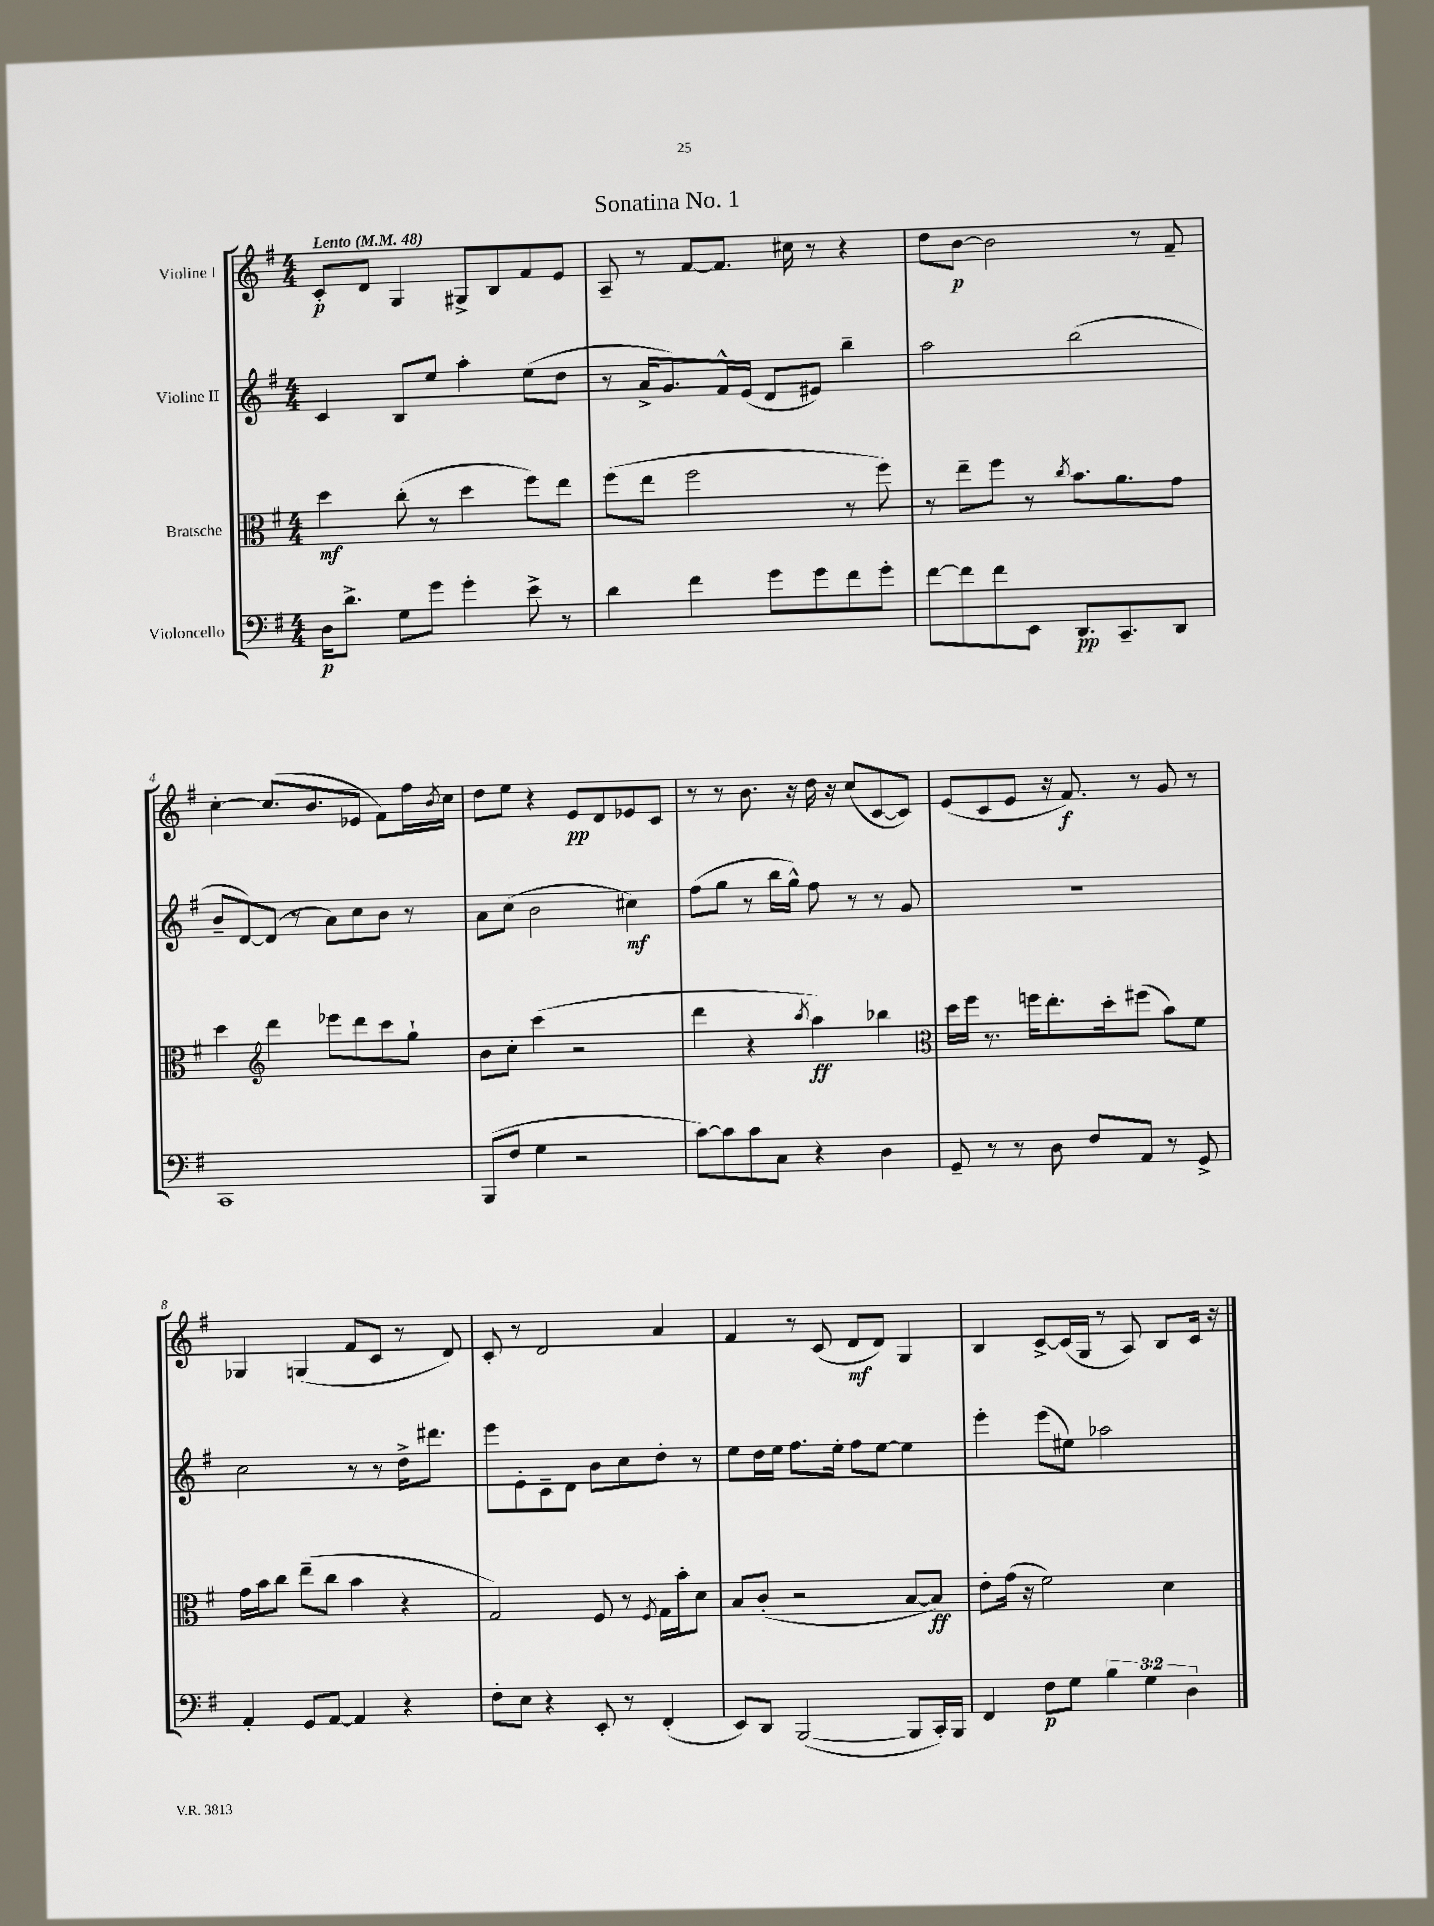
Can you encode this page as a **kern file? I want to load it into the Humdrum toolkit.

**kern	**kern	**kern	**kern
*staff4	*staff3	*staff2	*staff1
*clefF4	*clefC3	*clefG2	*clefG2
*k[f#]	*k[f#]	*k[f#]	*k[f#]
*M4/4	*M4/4	*M4/4	*M4/4
*MM48	*MM48	*MM48	*MM48
16D	4dd	4c	8c'
8.d^	.	.	.
.	.	.	8d
8G	(8cc'	8B	4G
8g	8r	8ee	.
4g'	4dd	4aa'	8G#^
.	.	.	8B
8e^	8ff#)	(8ee	8f#
8r	8ee	8dd	8e
=	=	=	=
4d	(8ff#	8r	8A~
.	8ee	16a^	8r
.	.	8.g)	.
4f#	2ff#	.	[8f#
.	.	16f#^^	8.f#]
.	.	(16e	.
8g	.	8d	.
.	.	.	16cc#
8g	.	8e#)	8r
8f#	8r	4bb~	4r
8g'	8ff#)	.	.
=	=	=	=
[8f#	8r	2aa	8dd
8f#]	8ee~	.	[8b
8f#	8ff#	.	2b]
8EE	8r	.	.
.	8qcc	.	.
8.DD	8.b	(2bb	.
8.CC~	8.a	.	.
.	.	.	8r
8DD	8g	.	8f#~
=	=	=	=
1CC	4dd	8b~	[4cc'
.	.	[8d)	.
*	*clefG2	*	*
.	4ddd	(8d]	(8.cc]
.	.	8r	.
.	.	.	8.b
.	8eee-	8a)	.
.	8ddd	8cc	8e-
.	8ccc	8b	8f#)
.	8gg`	8r	16ff#
.	.	.	8qb
.	.	.	16cc
=	=	=	=
(8BBB	8b	8a	8dd
8F#	8cc'	(8cc	8ee
4G	(4ccc	2b	4r
2r	2r	.	8e
.	.	.	8d
.	.	4cc#)	8e-
.	.	.	8c
=	=	=	=
[8c)	4ddd	(8ff#	8r
8c]	.	8gg	8r
8c	4r	8r	8.b
8C	.	16bb	.
.	.	16gg^^)	16r
.	8qbb	.	.
4r	4aa)	8ff#	16dd
.	.	.	16r
.	.	8r	(8cc
4D	4bb-	8r	[8c
.	.	8g	8c])
=	=	=	=
*	*clefC3	*	*
8GG~	16dd	1r	(8e
.	16ff#	.	.
8r	8.r	.	8c
8r	.	.	8e
.	16ff	.	.
8D	8.ee'	.	16r
.	.	.	8.f#)
8F#	.	.	.
.	16dd'	.	.
8AA	(8ff#	.	8r
8r	8b)	.	8g
8GG^	8f#	.	8r
=	=	=	=
4AA'	16g	2cc	4G-
.	16b	.	.
.	8cc	.	.
8GG	(8ee~	.	(4G
[8AA	8cc	.	.
4AA]	4b	8r	8f#
.	.	8r	8c
4r	4r	16dd^	8r
.	.	8.ddd#	.
.	.	.	8d)
=	=	=	=
8F#'	2G)	8eee	8c'
8E	.	8e'	8r
4r	.	8c~	2d
.	.	8d	.
8EE'	8F#	8b	.
8r	8r	8cc	.
.	8qF#	.	.
(4FF#'	16G	8dd'	4a
.	16b'	.	.
.	8d	8r	.
=	=	=	=
8EE)	8B	8ee	4f#
8DD	(8c'	16dd	.
.	.	16ee	.
([2BBB	2r	8.ff#	8r
.	.	.	(8c
.	.	16ee'	.
.	.	8ff#	8d
.	.	[8ee	8d)
8BBB]	[8B	4ee]	4G
16CC')	8B])	.	.
16BBB	.	.	.
=	=	=	=
4FF#	8e'	4eee'	4B
.	(16g	.	.
.	16r	.	.
8F#	2f#)	(8eee	[8c^
8G	.	8ee#)	(16c]
.	.	.	16G
6B	.	2aa-	8r
.	.	.	8A)
6G	.	.	.
.	4d	.	8B
6D	.	.	.
.	.	.	16c
.	.	.	16r
==	==	==	==
*-	*-	*-	*-
